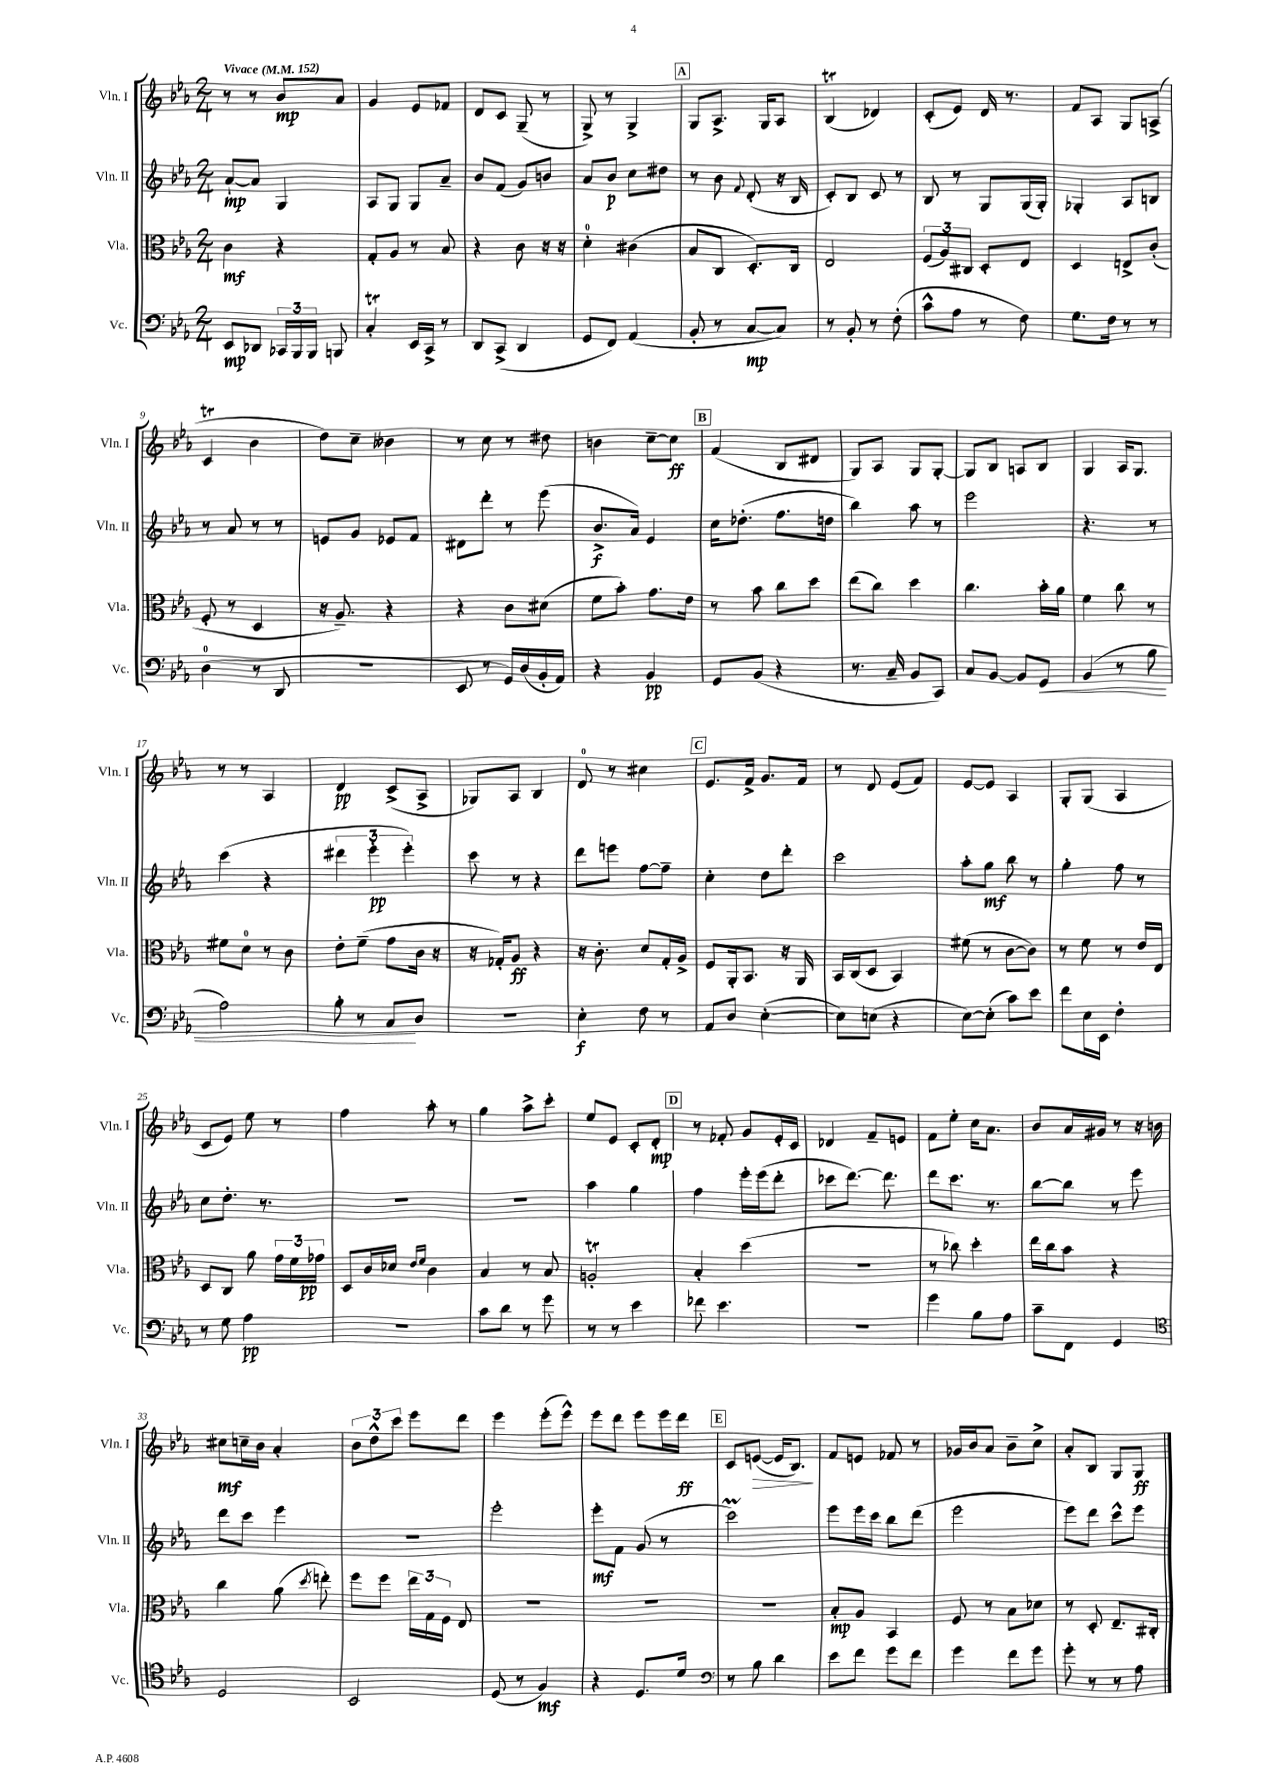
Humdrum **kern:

**kern	**dynam	**kern	**dynam	**kern	**dynam	**kern	**dynam
*part4	*part4	*part3	*part3	*part2	*part2	*part1	*part1
*staff4	*staff4	*staff3	*staff3	*staff2	*staff2	*staff1	*staff1
*I"Vc.	*	*I"Vla.	*	*I"Vln. II	*	*I"Vln. I	*
*I'Vc.	*	*I'Vla.	*	*I'Vln. II	*	*I'Vln. I	*
*clefF4	*	*clefC3	*	*clefG2	*	*clefG2	*
*k[b-e-a-]	*	*k[b-e-a-]	*	*k[b-e-a-]	*	*k[b-e-a-]	*
*M2/4	*	*M2/4	*	*M2/4	*	*M2/4	*
*MM152	*	*MM152	*	*MM152	*	*MM152	*
=1	=1	=1	=1	=1	=1	=1	=1
!	!	!	!	!	!	!LO:TX:a:B:t=Vivace	!
8EE-/L	mp	4c\	mf	[8a-`/L	mp	8r	.
8DD-X/J	.	.	.	8a-/J]	.	8r	.
24CC-X/LL	.	4r	.	4G/	.	8b-/L	mp
24BBB-/	.	.	.	.	.	.	.
24BBB-/JJ	.	.	.	.	.	.	.
8BBBn/	.	.	.	.	.	8a-/J	.
=2	=2	=2	=2	=2	=2	=2	=2
4CT'/	.	8G'/L	.	8A-/L	.	4g/	.
.	.	8A-/J	.	8G/J	.	.	.
16EE-/LL	.	8r	.	8G/L	.	8e-/L	.
16CC^/JJ	.	.	.	.	.	.	.
8r	.	8B-/	.	8a-~/J	.	8f-X/J	.
=3	=3	=3	=3	=3	=3	=3	=3
8DD/L	.	4r	.	8b-/L	.	8d/L	.
(8CC^/J	.	.	.	(8f/J	.	8c/J	.
4DD/	.	8c\	.	8g/L)	.	(8G~/	.
.	.	16r	.	8bn/J	.	8r	.
.	.	16r	.	.	.	.	.
=4	=4	=4	=4	=4	=4	=4	=4
8GG/L	.	4d'\	.	8a-/L	.	8G^/)	.
8FF/J)	.	.	.	8b-/J	p	8r	.
(4AA-/	.	(4c#X\	.	8cc\L	.	4G^/	.
.	.	.	.	8dd#X\J	.	.	.
!!LO:REH:place=s1:t=A
=5	=5	=5	=5	=5	=5	=5	=5
8BB-'/	.	8B-/L	.	8r	.	8G/L	.
8r	.	8C/J	.	8b-\	.	8.A-^/J	.
.	.	.	.	8qqf/	.	.	.
[8C/L	mp	8.D'/L)	.	(8d'/	.	.	.
.	.	.	.	.	.	16G/KL	.
8C/J])	.	.	.	16r	.	8A-/J	.
.	.	16C/Jk	.	16B-/	.	.	.
=6	=6	=6	=6	=6	=6	=6	=6
8r	.	2E-/	.	8c'/L)	.	(4B-T/	.
8BB-'/	.	.	.	8B-/J	.	.	.
8r	.	.	.	8c/	.	4d-X/)	.
(8F'\	.	.	.	8r	.	.	.
=7	=7	=7	=7	=7	=7	=7	=7
8c^^\L	.	(12F/L	.	8B-/	.	(8c'/L	.
.	.	12A-/)	.	.	.	.	.
8A-\J	.	.	.	8r	.	8e-/J)	.
.	.	12C#X/J	.	.	.	.	.
8r	.	8D'/L	.	8G/L	.	16d/	.
.	.	.	.	.	.	8.r	.
8F\)	.	8E-/J	.	(16G/L	.	.	.
.	.	.	.	16G'/JJ)	.	.	.
=8	=8	=8	=8	=8	=8	=8	=8
8.G\L	.	4D/	.	4G-X'/	.	8f/L	.
.	.	.	.	.	.	8A-/J	.
16F\Jk	.	.	.	.	.	.	.
8r	.	8En^/L	.	8A-/L	.	8G/L	.
8r	.	(8c'/J	.	8Bn/J	.	(8An^/J	.
!!LO:LB:g=z
=9	=9	=9	=9	=9	=9	=9	=9
(4D\	.	8F'/	.	8r	.	4cT/	.
.	.	8r	.	8a-/	.	.	.
8r	.	4D/	.	8r	.	4b-\	.
8DD/	.	.	.	8r	.	.	.
=10	=10	=10	=10	=10	=10	=10	=10
2r	.	16r	.	8en/L	.	8dd\L)	.
.	.	8.A-~/)	.	.	.	.	.
.	.	.	.	8g/J	.	8cc~\J	.
.	.	4r	.	8e-X/L	.	4b--X\	.
.	.	.	.	8f/J	.	.	.
=11	=11	=11	=11	=11	=11	=11	=11
8EE-/	.	4r	.	8d#X\L	.	8r	.
8r	.	.	.	8ddd'\J	.	8cc\	.
16GG/LL)	.	8c\L	.	8r	.	8r	.
(16D/	.	.	.	.	.	.	.
16BB-'/	.	(8d#X\J	.	(8eee-\	.	8dd#X\	.
16AA-/JJ)	.	.	.	.	.	.	.
=12	=12	=12	=12	=12	=12	=12	=12
4r	.	8f\L	.	8.b-^/L	f	4bn\	.
.	.	8b-'\J)	.	.	.	.	.
.	.	.	.	16a-/Jk)	.	.	.
4BB-/	pp	8.g\L	.	4e-/	.	[8cc~\L	.
.	.	.	.	.	.	8cc\J]	ff
.	.	16e-\Jk	.	.	.	.	.
!!LO:REH:place=s1:t=B
=13	=13	=13	=13	=13	=13	=13	=13
8GG/L	.	8r	.	16cc\KL	.	(4f/	.
.	.	.	.	(8.dd-X'\J	.	.	.
(8BB-/J	.	8b-\	.	.	.	.	.
4r	.	8cc\L	.	8.ff\L	.	8B-/L	.
.	.	8dd\J	.	.	.	8d#X/J	.
.	.	.	.	16ddn\Jk	.	.	.
=14	=14	=14	=14	=14	=14	=14	=14
8.r	.	(8ee-\L	.	4bb-\)	.	8G/L)	.
.	.	8cc\J)	.	.	.	8A-/J	.
16C~/	.	.	.	.	.	.	.
8BB-/L	.	4dd\	.	8aa-\	.	8G/L	.
8CC/J)	.	.	.	8r	.	[8G'/J	.
=15	=15	=15	=15	=15	=15	=15	=15
8C/L	.	4.cc\	.	2eee-\	.	8G/L]	.
[8BB-/J	.	.	.	.	.	8B-/J	.
8BB-/L]	.	.	.	.	.	8An/L	.
!	!LO:HP:b	!	!	!	!	!	!
8GG/J	<	16b-'\LL	.	.	.	8B-/J	.
.	.	16a-\JJ	.	.	.	.	.
=16	=16	=16	=16	=16	=16	=16	=16
(4BB-/	.	4f\	.	4.r	.	4G/	.
8r	.	8cc\	.	.	.	16A-/KL	.
.	.	.	.	.	.	8.G/J	.
8B-\	.	8r	.	8r	.	.	.
!!LO:LB:g=z
=17	=17	=17	=17	=17	=17	=17	=17
2A-\)	.	8f#X\L	.	(4ccc\	.	8r	.
.	.	8d\J	.	.	.	8r	.
.	.	8r	.	4r	.	4A-/	.
.	.	8c\	.	.	.	.	.
=18	=18	=18	=18	=18	=18	=18	=18
8B-'\	.	8e-'\L	.	6ddd#X\	.	4d/	pp
8r	.	(8f~\J	.	.	.	.	.
.	.	.	.	6eee-'\	pp	.	.
8C/L	.	8g\L	.	.	.	(8c^/L	.
.	.	.	.	6eee-'\)	.	.	.
8D/J	[	16c\Jk	.	.	.	8A-^/J	.
.	.	16r	.	.	.	.	.
=19	=19	=19	=19	=19	=19	=19	=19
2r	.	16r	.	8ccc\	.	8G-X/L)	.
.	.	16G-X'/KL)	.	.	.	.	.
.	.	8A-/J	ff	8r	.	8A-/J	.
.	.	4r	.	4r	.	4B-/	.
=20	=20	=20	=20	=20	=20	=20	=20
4E-'\	f	16r	.	8ddd\L	.	8d/	.
.	.	8.c'\	.	.	.	.	.
.	.	.	.	8eeen\J	.	8r	.
8F\	.	8d/L	.	[8ff\L	.	4cc#X\	.
8r	.	16G'/L	.	8ff~\J]	.	.	.
.	.	16A-^/JJ	.	.	.	.	.
!!LO:REH:place=s1:t=C
=21	=21	=21	=21	=21	=21	=21	=21
8AA-/L	.	8F/L	.	4cc'\	.	8.e-/L	.
8D/J	.	16AA-'/k	.	.	.	.	.
.	.	8.BB-/J	.	.	.	16f^/Jk	.
([4E-'\	.	.	.	8dd\L	.	8.g/L	.
.	.	16r	.	8ddd'\J	.	.	.
.	.	16AA-/	.	.	.	16f/Jk	.
=22	=22	=22	=22	=22	=22	=22	=22
8E-\L])	.	16BB-/LL	.	2ccc\	.	8r	.
.	.	(16C/J	.	.	.	.	.
(8En\J	.	8D/J	.	.	.	8d/	.
4r	.	4BB-/)	.	.	.	(8e-/L	.
.	.	.	.	.	.	8f/J)	.
=23	=23	=23	=23	=23	=23	=23	=23
[8E-\L)	.	(8f#X\	.	8aa-'\L	.	[8e-/L	.
(8E-'\J]	.	8r	.	8gg\J	mf	8e-/J]	.
8c\L)	.	[8c\L	.	8bb-\	.	4A-/	.
8e-\J	.	8c\J])	.	8r	.	.	.
=24	=24	=24	=24	=24	=24	=24	=24
8f\L	.	8r	.	4gg'\	.	8G'/L	.
16E-\L	.	8f\	.	.	.	(8G/J	.
16EE-\JJ	.	.	.	.	.	.	.
4F'\	.	8r	.	8ff\	.	4A-/	.
.	.	16e-/LL	.	8r	.	.	.
.	.	16E-/JJ	.	.	.	.	.
!!LO:LB:g=z
=25	=25	=25	=25	=25	=25	=25	=25
8r	.	8D/L	.	8cc\L	.	8c/L	.
8G\	.	8C/J	.	8.dd'\J	.	8e-/J)	.
4A-\	pp	8a-\	.	.	.	8ee-\	.
.	.	.	.	8.r	.	.	.
.	.	24g\LL	.	.	.	8r	.
.	.	24f\	.	.	.	.	.
.	.	24g-X\JJ	pp	.	.	.	.
=26	=26	=26	=26	=26	=26	=26	=26
2r	.	8D/L	.	2r	.	4ff\	.
.	.	16c/L	.	.	.	.	.
.	.	16d-X/JJ	.	.	.	.	.
.	.	16qqe-/LL	.	.	.	.	.
.	.	16qqf/JJ	.	.	.	.	.
.	.	4c\	.	.	.	8aa-'\	.
.	.	.	.	.	.	8r	.
=27	=27	=27	=27	=27	=27	=27	=27
8c\L	.	4B-/	.	2r	.	4gg\	.
8d\J	.	.	.	.	.	.	.
8r	.	8r	.	.	.	8aa-^\L	.
8g\	.	8B-/	.	.	.	8ccc'\J	.
=28	=28	=28	=28	=28	=28	=28	=28
8r	.	2Ant'/	.	4aa-\	.	8ee-/L	.
8r	.	.	.	.	.	8e-/J	.
4e-\	.	.	.	4gg\	.	8c'/L	.
.	.	.	.	.	.	8d'/J	mp
!!LO:REH:place=s1:t=D
=29	=29	=29	=29	=29	=29	=29	=29
8f-X\	.	4B-'/	.	4ff\	.	8r	.
4.e-\	.	.	.	.	.	8f-X'/	.
.	.	(4dd\	.	16eee-'\LL	.	8g/L	.
.	.	.	.	(16eee-\J	.	.	.
.	.	.	.	8ddd'\J	.	16e-'/L	.
.	.	.	.	.	.	16c/JJ	.
=30	=30	=30	=30	=30	=30	=30	=30
2r	.	2r	.	8ccc-X\L	.	4d-X/	.
.	.	.	.	[8.ddd\J)	.	.	.
.	.	.	.	.	.	8f~/L	.
.	.	.	.	8.ddd\]	.	.	.
.	.	.	.	.	.	8en/J	.
=31	=31	=31	=31	=31	=31	=31	=31
4g\	.	8r	.	8ddd\L	.	8f\L	.
.	.	8cc-X\)	.	8.ccc\J	.	8ee-'\J	.
8B-\L	.	4dd'\	.	.	.	16cc\KL	.
.	.	.	.	8.r	.	8.a-\J	.
8A-\J	.	.	.	.	.	.	.
=32	=32	=32	=32	=32	=32	=32	=32
8c~\L	.	16ee-\LL	.	[8bb-\L	.	8b-/L	.
.	.	16cc\J	.	.	.	.	.
8FF\J	.	8b-\J	.	8bb-\J]	.	16a-/L	.
.	.	.	.	.	.	16g#X/JJ	.
4GG/	.	4r	.	8r	.	8r	.
.	.	.	.	8eee-\	.	16r	.
.	.	.	.	.	.	16bn\	.
!!LO:LB:g=z
=33	=33	=33	=33	=33	=33	=33	=33
*clefC4	*	*	*	*	*	*	*
2D/	.	4cc\	.	8ddd\L	.	8cc#X\L	mf
.	.	.	.	8ccc\J	.	16ccn~\L	.
.	.	.	.	.	.	16b-\JJ	.
.	.	(8a-\	.	4eee-\	.	4a-'/	.
.	.	8qdd/	.	.	.	.	.
.	.	8een'\)	.	.	.	.	.
=34	=34	=34	=34	=34	=34	=34	=34
2BB-/	.	8ff\L	.	2r	.	12b-\L	.
.	.	.	.	.	.	12dd^^\	.
.	.	8ff\J	.	.	.	.	.
.	.	.	.	.	.	12ccc\J	.
.	.	24ee-\LL	.	.	.	8eee-\L	.
.	.	24G\	.	.	.	.	.
.	.	24F\JJ	.	.	.	.	.
.	.	8E-/	.	.	.	8ddd\J	.
=35	=35	=35	=35	=35	=35	=35	=35
(8D/	.	2r	.	2eee-'\	.	4eee-\	.
8r	.	.	.	.	.	.	.
4F/)	mf	.	.	.	.	(8eee-'\L	.
.	.	.	.	.	.	8eee-^^\J)	.
=36	=36	=36	=36	=36	=36	=36	=36
4r	.	2r	.	8eee-'\L	mf	8eee-\L	.
.	.	.	.	8f\J	.	8ddd\J	.
8.D/L	.	.	.	(8g/	.	8eee-\L	.
.	.	.	.	8r	.	16eee-\L	.
16d/Jk	.	.	.	.	.	16ddd\JJ	ff
!!LO:REH:place=s1:t=E
=37	=37	=37	=37	=37	=37	=37	=37
*clefF4	*	*	*	*	*	*	*
8r	.	2r	.	2cccM\)	.	8c/L	.
!	!	!	!	!	!	!	!LO:HP:b
8B-\	.	.	.	.	.	([8en/J	>
4d\	.	.	.	.	.	16e/KL]	.
.	.	.	.	.	.	8.B-/J)	.
.	.	.	.	.	.	.	]
=38	=38	=38	=38	=38	=38	=38	=38
8e-\L	.	8B-'/L	mp	8eee-\L	.	8f/L	.
8f\J	.	8A-/J	.	16eee-\L	.	8en/J	.
.	.	.	.	16ccc\JJ	.	.	.
8g\L	.	4BB-/	.	8bb-\L	.	8f-X/	.
8f\J	.	.	.	(8ddd\J	.	8r	.
=39	=39	=39	=39	=39	=39	=39	=39
4g\	.	8F/	.	2eee-\	.	16g-X/LL	.
.	.	.	.	.	.	16b-/J	.
.	.	8r	.	.	.	8a-/J	.
8f\L	.	8B-\L	.	.	.	8b-~\L	.
8g\J	.	8d-X\J	.	.	.	8cc^\J	.
=40	=40	=40	=40	=40	=40	=40	=40
8g'\	.	8r	.	8eee-\L)	.	8a-'/L	.
8r	.	8D'/	.	8ddd\J	.	8B-/J	.
8r	.	8.E-~/L	.	8ccc^^\L	.	8G/L	.
8A-\	.	.	.	8eee-\J	.	8G/J	ff
.	.	16C#X'/Jk	.	.	.	.	.
==	==	==	==	==	==	==	==
*-	*-	*-	*-	*-	*-	*-	*-
